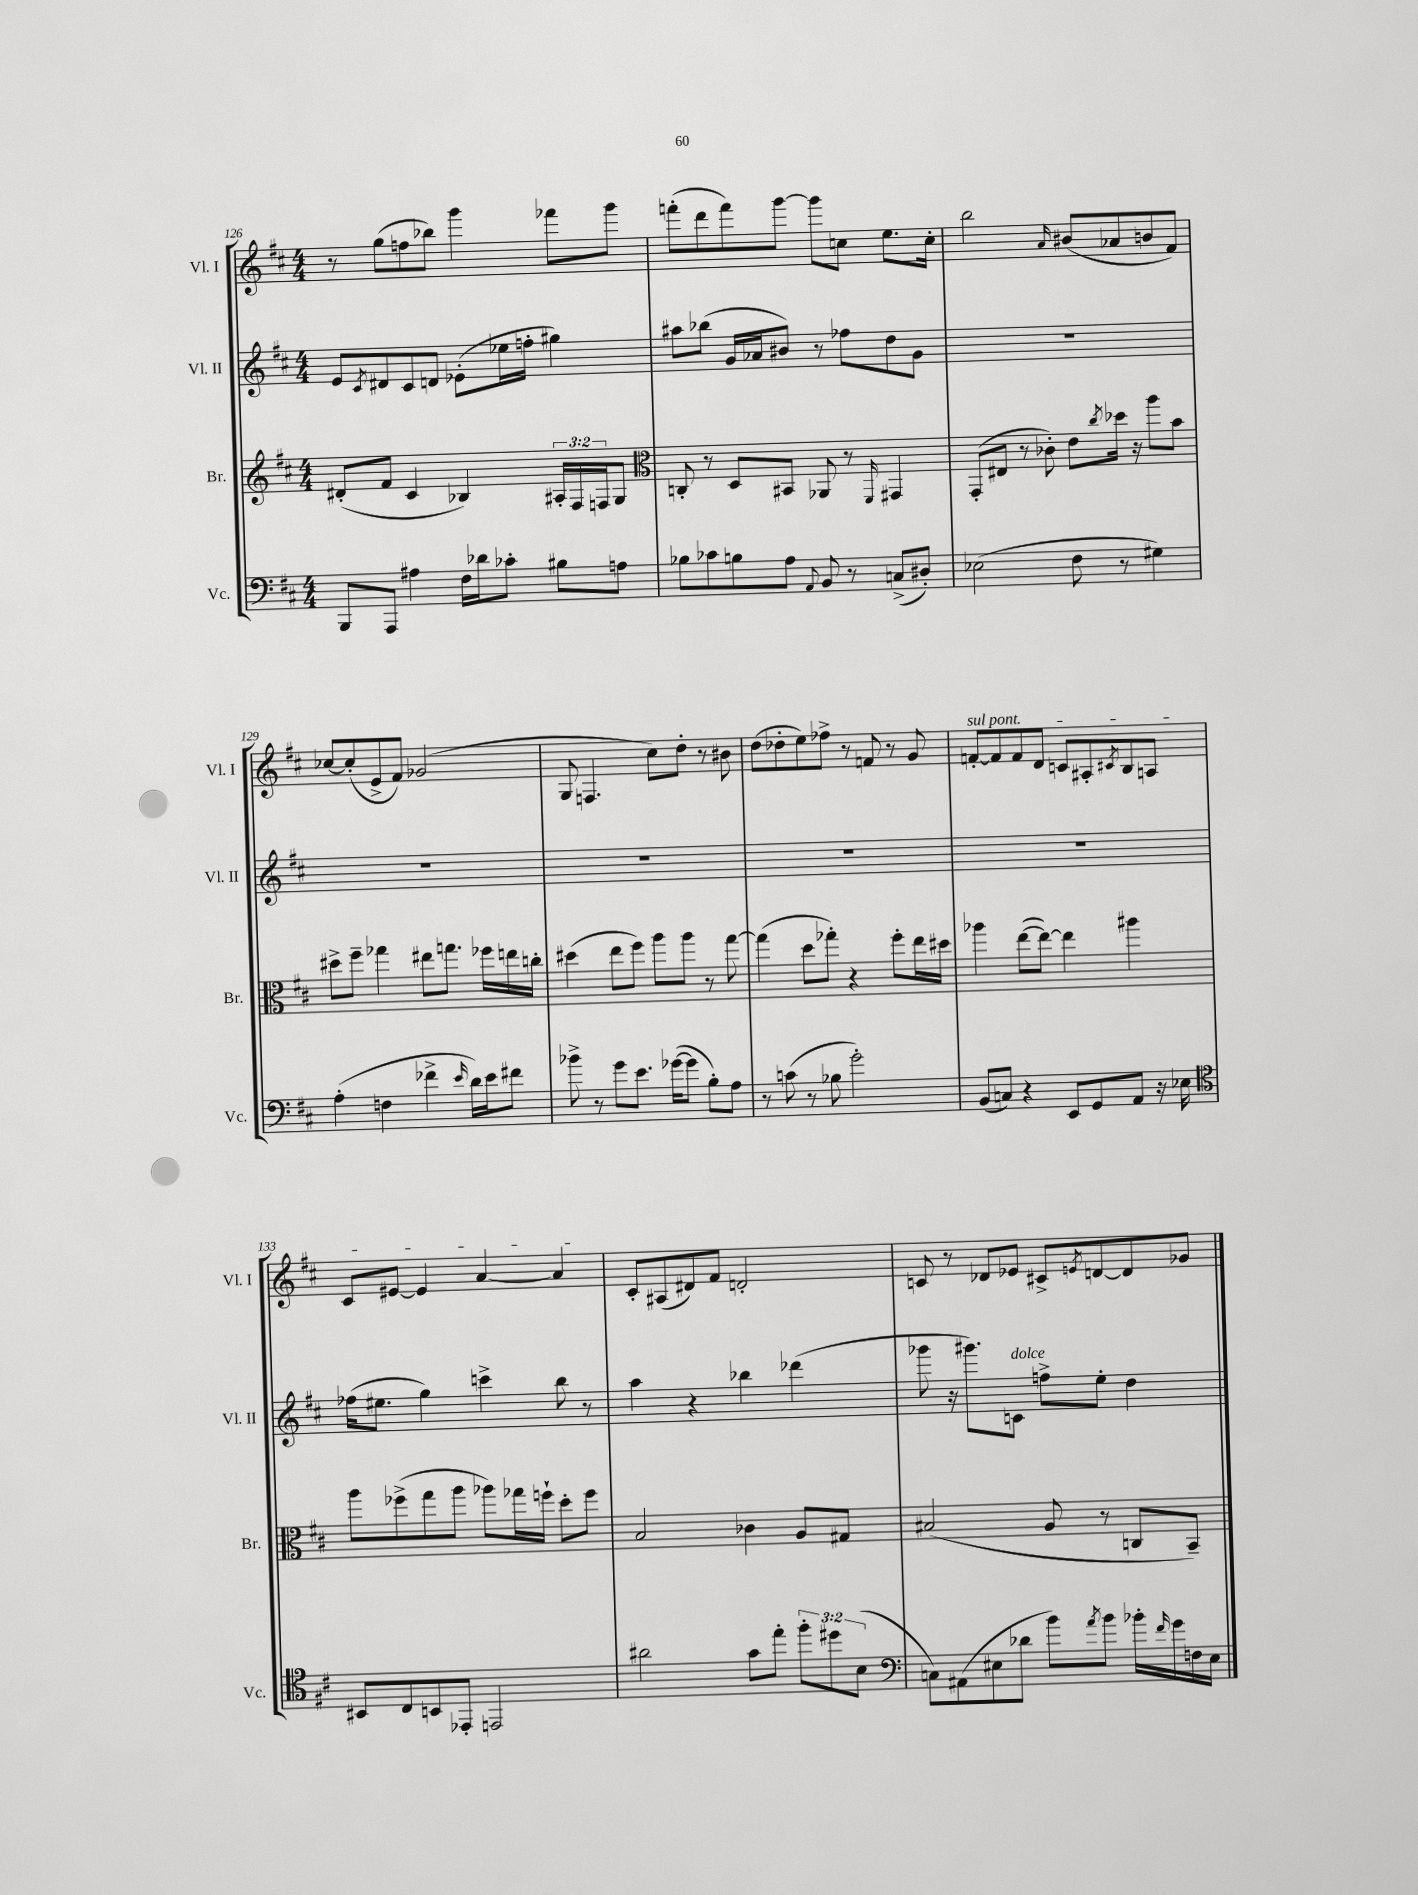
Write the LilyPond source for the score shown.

<<
\new StaffGroup <<
\new Staff = "s0" \with { instrumentName = "Vl. I" shortInstrumentName = "Vl. I" } {
    \clef treble \key d \major \numericTimeSignature \time 4/4
    r8 g''8( f''8 bes''8) g'''4 fes'''8 g'''8 |
    f'''8-.( d'''8 f'''8) g'''8~ g'''8 c''8 e''8. c''16-. |
    b''2 \grace { a'16 } bis'8( aes'8 b'8 fis'8) |
    ces''8~ ces''8-.( e'8-> fis'8) ges'2( |
    g8 f4. cis''8) d''8-. r8 bis'8 |
    d''8( des''8-. e''8) fes''8-> r8 f'8 r8 g'8 |
    \once \override TextSpanner.bound-details.left.text = \markup { \italic "sul pont." } f'8~-.\startTextSpan f'8 f'8 d'8 c'8 ais8-. \acciaccatura { cis'8 } b8 a8 |
    cis'8 eis'8~ eis'4 a'4~ a'4\stopTextSpan |
    cis'8-. ais8( dis'8) fis'8 d'2-. |
    c'8 r8 des'8 ees'8 cis'8-> \acciaccatura { e'8 } d'8~ d'8 ges'8 \bar "|." |
}
\new Staff = "s1" \with { instrumentName = "Vl. II" shortInstrumentName = "Vl. II" } {
    \clef treble \key d \major \numericTimeSignature \time 4/4
    e'8 \acciaccatura { cis'8 } dis'8 cis'8 d'8 ees'8-.( ees''16 f''16-. gis''4) |
    ais''8 bes''8( g'16 aes'16 bis'8) r8 fes''8 d''8 g'8 |
    R1 |
    R1 |
    R1 |
    R1 |
    R1 |
    fes''16( eis''8. g''4) c'''4-> b''8 r8 |
    a''4 r4 bes''4 des'''4( |
    ges'''8 r16 gis'''8.) c'8^\markup { \italic "dolce" } f''8-> e''8-. d''4 \bar "|." |
}
\new Staff = "s2" \with { instrumentName = "Br." shortInstrumentName = "Br." } {
    \clef treble \key d \major \numericTimeSignature \time 4/4 \override Staff.TupletNumber.text = #tuplet-number::calc-fraction-text
    dis'8-.( fis'8 cis'4 bes4) \tuplet 3/2 { ais16-. fis16 f16 } g8 |
    \clef alto c8-. r8 d8 bis,8 aes,8 r8 \grace { fis,16 } gis,4 |
    g,8-.( eis8 r8 ces'8-.) e'8 \acciaccatura { cis''8 } des''16 r16 a''8 b'8 |
    dis''8-> fis''8-- ges''4 eis''8 g''8. fes''16 e''16 c''16-. |
    dis''4( e''8 fis''8) a''8 a''8 r8 g''8~ |
    g''4( d''8 ges''8-.) r4 fis''8-. e''16 dis''16 |
    aes''4 e''8~( e''8~) e''4 ais''4 |
    a''8 fes''8->( g''8 a''8 aes''8) ges''16 f''16-! d''8-. f''8 |
    b2 ces'4 a8 gis8 |
    bis2( a8 r8 c8 b,8--) \bar "|." |
}
\new Staff = "s3" \with { instrumentName = "Vc." shortInstrumentName = "Vc." } {
    \clef bass \key d \major \numericTimeSignature \time 4/4 \override Staff.TupletNumber.text = #tuplet-number::calc-fraction-text
    b,,8 a,,8 ais4 fis16 des'16 ces'8-. bis8 a8 |
    bes8 ces'8 b8 a8 \appoggiatura { a,8 } b,8 r8 c8->( dis8-.) |
    ees2( fis8 r8 gis4) |
    a4-.( f4 fes'4-> \grace { e'16 } d'16) e'16 fis'8 |
    bes'8-> r8 g'8 e'8. ges'16~( ges'8 b8-.) a8 |
    r8 c'8( r8 bes8 g'2-.) |
    b,8( c8) r4 e,8 g,8 a,8 r16 ees16 |
    \clef tenor bis,8 cis8 b,8 ees,8-. e,2 |
    ais'2 g'8 e''8-. \tuplet 3/2 { fis''8-. dis''8 b8( } |
    \clef bass c8) ais,8( eis8 des'8 b'8) \acciaccatura { a'8 } b'8 bes'16-. \grace { fis'16 } g'16 f16 eis16 \bar "|." |
}
>>
>>
\layout { \context { \Score currentBarNumber = #126 } }
